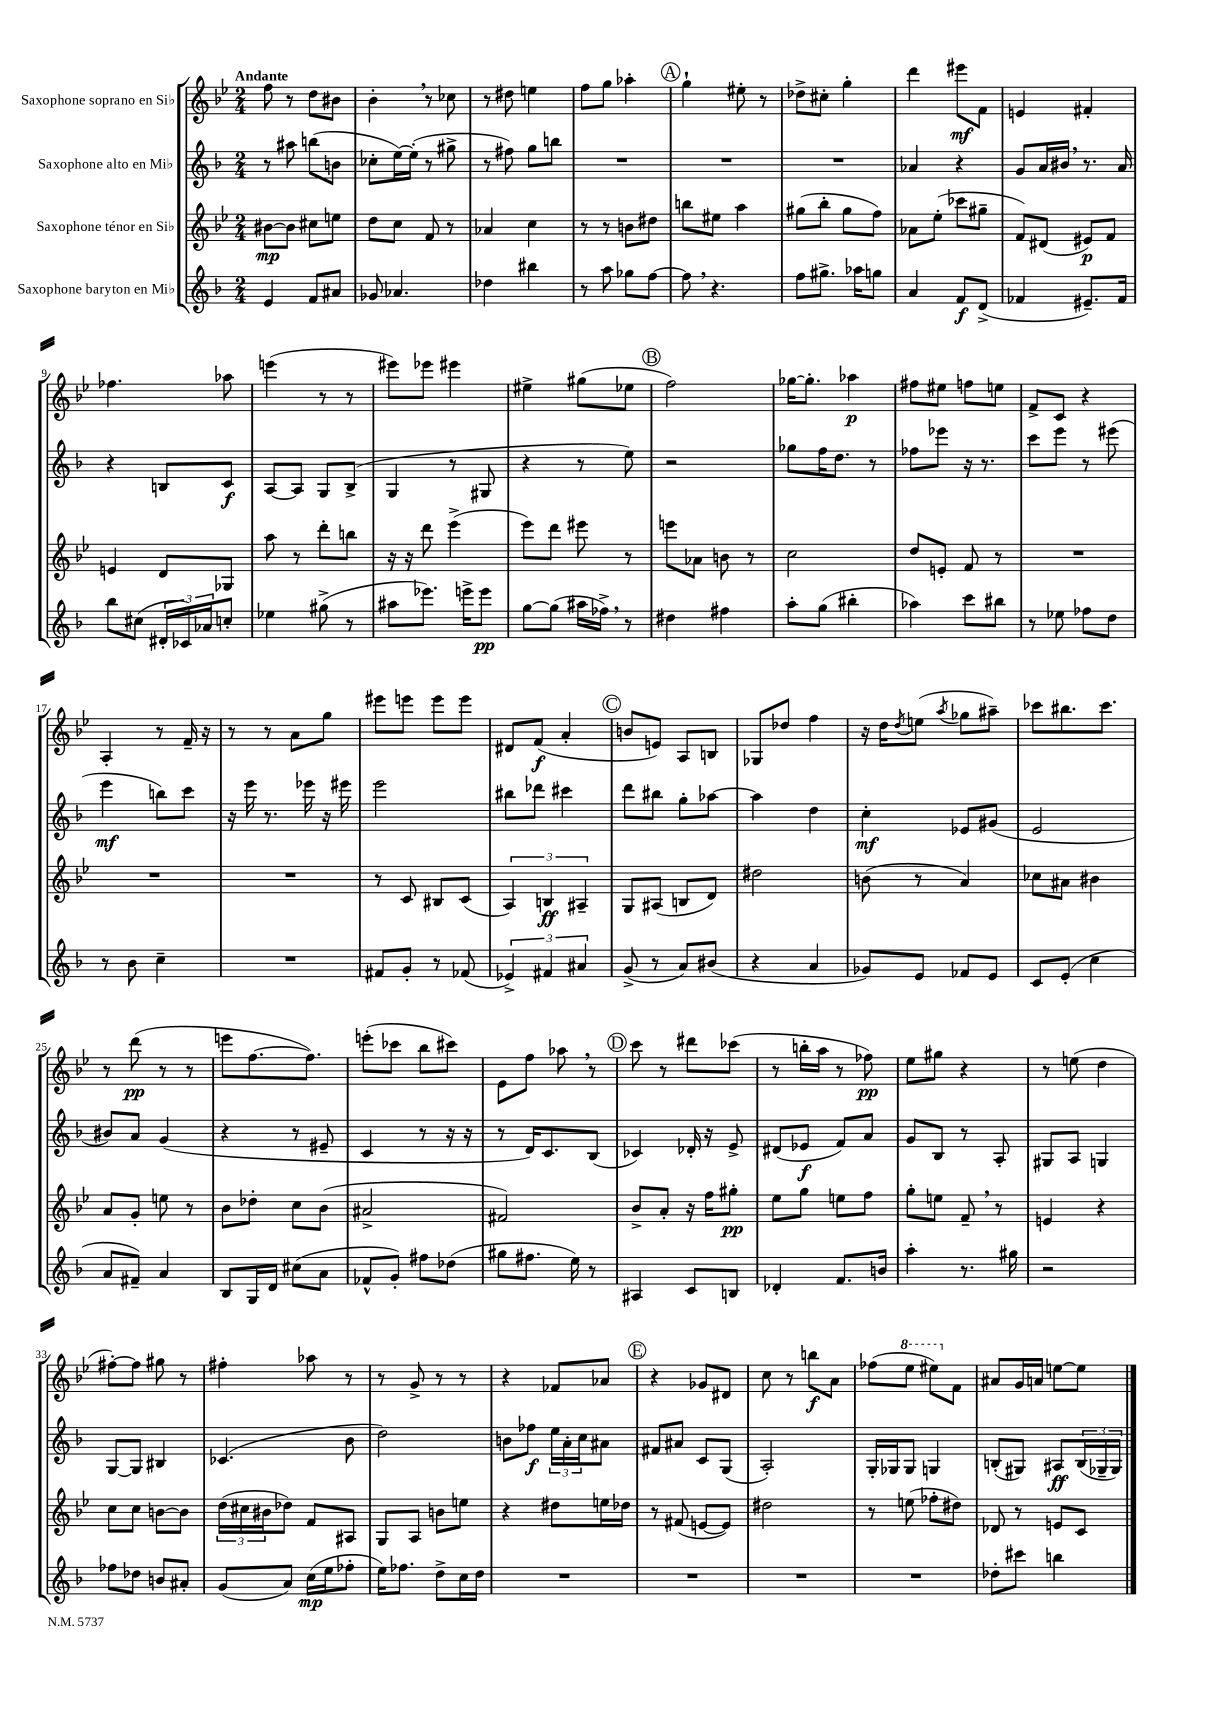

**kern	**dynam	**kern	**dynam	**kern	**dynam	**kern	**dynam
*part4	*part4	*part3	*part3	*part2	*part2	*part1	*part1
*staff4	*staff4	*staff3	*staff3	*staff2	*staff2	*staff1	*staff1
*I"Saxophone baryton en Mi♭	*	*I"Saxophone ténor en Si♭	*	*I"Saxophone alto en Mi♭	*	*I"Saxophone soprano en Si♭	*
*clefG2	*	*clefG2	*	*clefG2	*	*clefG2	*
*k[b-]	*	*k[b-e-]	*	*k[b-]	*	*k[b-e-]	*
*M2/4	*	*M2/4	*	*M2/4	*	*M2/4	*
=1	=1	=1	=1	=1	=1	=1	=1
!	!	!	!	!	!	!LO:TX:a:B:t=Andante	!
4e/	.	[8b#X\L	mp	8r	.	8ff\	.
.	.	8b#\J]	.	8aa#X\	.	8r	.
8f/L	.	8cc#X\L	.	(8bbn\L	.	8dd\L	.
8a#X/J	.	8een\J	.	8bn\J	.	8b#X\J	.
=2	=2	=2	=2	=2	=2	=2	=2
8g-X/	.	8dd\L	.	8cc-X'\L	.	4b-',\	.
4.a-X/	.	8cc\J	.	[16ee\L)	.	.	.
.	.	.	.	(16ee'\JJ]	.	.	.
.	.	8f/	.	8r	.	8r	.
.	.	8r	.	8gg#X^\	.	8cc-X\	.
=3	=3	=3	=3	=3	=3	=3	=3
4dd-X\	.	4a-X/	.	8r	.	8r	.
.	.	.	.	8ff#X\)	.	8dd#X\	.
4bb#X\	.	4cc\	.	8gg\L	.	4een\	.
.	.	.	.	8bbn\J	.	.	.
=4	=4	=4	=4	=4	=4	=4	=4
8r	.	8r	.	2r	.	8ff\L	.
8aa\	.	8r	.	.	.	8gg\J	.
8gg-X\L	.	8bn\L	.	.	.	4aa-X'\	.
[8ff\J	.	8dd#X\J	.	.	.	.	.
!!LO:REH:place=s1:t=A
=5	=5	=5	=5	=5	=5	=5	=5
8ff,\]	.	8bbn\L	.	2r	.	4gg`\	.
4.r	.	8ee#X\J	.	.	.	.	.
.	.	4aa\	.	.	.	8ee#X'\	.
.	.	.	.	.	.	8r	.
=6	=6	=6	=6	=6	=6	=6	=6
8ff\L	.	(8gg#X\L	.	2r	.	8dd-X^\L	.
8.gg#X^\J	.	8bb-'\J	.	.	.	8cc#X'\J	.
.	.	8gg#\L	.	.	.	4gg'\	.
16aa-X\KL	.	.	.	.	.	.	.
8ggn\J	.	8ff\J)	.	.	.	.	.
=7	=7	=7	=7	=7	=7	=7	=7
4a/	.	8a-X\L	.	4a-X/	.	4ddd\	.
.	.	(8ee-'\J	.	.	.	.	.
8f/L	f	8ccc-X\L	.	4r	.	8eee#X\L	mf
(8d^/J	.	8gg#X~\J	.	.	.	8f\J	.
=8	=8	=8	=8	=8	=8	=8	=8
4f-X/	.	8f/L)	.	8g/L	.	4en/	.
.	.	(8d#X/J	.	16a/L	.	.	.
.	.	.	.	16b#X,/JJ	.	.	.
8.e#X~/L)	.	8e#X/L)	p	8.r	.	4f#X'/	.
.	.	8f/J	.	.	.	.	.
16f-/Jk	.	.	.	16a/	.	.	.
!!LO:LB:g=z
=9	=9	=9	=9	=9	=9	=9	=9
8bb-\L	.	4en/	.	4r	.	4.ff-X\	.
(8cc#X\J	.	.	.	.	.	.	.
24d#X'/LL	.	8d/L	.	8Bn/L	.	.	.
24c-X/)	.	.	.	.	.	.	.
24a-X/J	.	.	.	.	.	.	.
8ccn'/J	.	8G-X/J	.	8c/J	f	8aa-X\	.
=10	=10	=10	=10	=10	=10	=10	=10
4ee-X\	.	8aa\	.	[8A/L	.	(4eeen\	.
.	.	8r	.	8A/J]	.	.	.
(8gg#X^\	.	8ddd'\L	.	8G/L	.	8r	.
8r	.	8bbn\J	.	(8B-^/J	.	8r	.
=11	=11	=11	=11	=11	=11	=11	=11
8aa#X\L	.	16r	.	4G/	.	8eee#X\L)	.
.	.	16r	.	.	.	.	.
8.eee-X\J)	.	8ddd\	.	.	.	8eee-X\J	.
.	.	(4eee-^\	.	8r	.	4eee#X\	.
16eeen^\KL	.	.	.	.	.	.	.
8eee\J	pp	.	.	8G#X/	.	.	.
=12	=12	=12	=12	=12	=12	=12	=12
[8gg\L	.	8eee-\L)	.	4r	.	4ee#X^\	.
(8gg\J]	.	8ddd\J	.	.	.	.	.
16aa#X\LL	.	8eee#X\	.	8r	.	(8gg#X\L	.
16ff-X^,\JJ)	.	.	.	.	.	.	.
8r	.	8r	.	8ee\)	.	8ee-X\J	.
!!LO:REH:place=s1:t=B
=13	=13	=13	=13	=13	=13	=13	=13
4dd#X\	.	8eeen\L	.	2r	.	2ff\)	.
.	.	8a-X\J	.	.	.	.	.
4ff#X\	.	8bn\	.	.	.	.	.
.	.	8r	.	.	.	.	.
=14	=14	=14	=14	=14	=14	=14	=14
8aa'\L	.	2cc\	.	8gg-X\L	.	[16gg-X\KL	.
.	.	.	.	.	.	8.gg-'\J]	.
(8gg\J	.	.	.	16ff\K	.	.	.
.	.	.	.	8.dd\J	.	.	.
4bb#X'\	.	.	.	.	.	4aa-X\	p
.	.	.	.	8r	.	.	.
=15	=15	=15	=15	=15	=15	=15	=15
4aa-X\)	.	8dd/L	.	8ff-X\L	.	8ff#X\L	.
.	.	8en'/J	.	8eee-X\J	.	8ee#X\J	.
8ccc\L	.	8f/	.	16r	.	8ffn\L	.
.	.	.	.	8.r	.	.	.
8bb#X\J	.	8r	.	.	.	8een\J	.
=16	=16	=16	=16	=16	=16	=16	=16
8r	.	2r	.	8ccc\L	.	8f^/L	.
8ee-X\	.	.	.	8eee\J	.	8c/J	.
8ff-X\L	.	.	.	8r	.	4r	.
8dd\J	.	.	.	(8eee#X\	.	.	.
!!LO:LB:g=z
=17	=17	=17	=17	=17	=17	=17	=17
8r	.	2r	.	4eee\	mf	4A'/	.
8b-\	.	.	.	.	.	.	.
4cc~\	.	.	.	8bbn\L)	.	8r	.
.	.	.	.	8ccc\J	.	16f~/	.
.	.	.	.	.	.	16r	.
=18	=18	=18	=18	=18	=18	=18	=18
2r	.	2r	.	16r	.	8r	.
.	.	.	.	16eee\	.	.	.
.	.	.	.	8.r	.	8r	.
.	.	.	.	.	.	8a\L	.
.	.	.	.	16eee-X\	.	.	.
.	.	.	.	16r	.	8gg\J	.
.	.	.	.	16eee#X\	.	.	.
=19	=19	=19	=19	=19	=19	=19	=19
8f#X/L	.	8r	.	2eee\	.	8eee#X\L	.
8g'/J	.	8c/	.	.	.	8eeen\J	.
8r	.	8B#X/L	.	.	.	8eee\L	.
(8f-X/	.	(8c/J	.	.	.	8eee\J	.
=20	=20	=20	=20	=20	=20	=20	=20
6e-X^/)	.	6A/)	.	8bb#X\L	.	8d#X/L	.
.	.	.	.	8ddd-X\J	.	(8f/J	f
6f#X/	.	6Bn/	ff	.	.	.	.
.	.	.	.	4ccc#X\	.	4a'/	.
6a#X/	.	6A#X~/	.	.	.	.	.
!!LO:REH:place=s1:t=C
=21	=21	=21	=21	=21	=21	=21	=21
(8g^/	.	8G/L	.	8ddd\L	.	8bn/L	.
8r	.	(8A#X/J	.	8bb#X\J	.	8en/J)	.
8a/L)	.	8Bn/L	.	8gg'\L	.	8A/L	.
(8b#X/J	.	8d/J)	.	[8aa-X\J	.	8Bn/J	.
=22	=22	=22	=22	=22	=22	=22	=22
4r	.	2dd#X\	.	4aa-\]	.	8G-X/L	.
.	.	.	.	.	.	8dd-X/J	.
4a/	.	.	.	4dd\	.	4ff\	.
=23	=23	=23	=23	=23	=23	=23	=23
8g-X/L)	.	(8bn\	.	4cc'\	mf	16r	.
.	.	.	.	.	.	16dd\KL	.
.	.	.	.	.	.	8qdd/	.
8e/J	.	8r	.	.	.	(8een\J	.
.	.	.	.	.	.	8qaa/	.
8f-X/L	.	4a/)	.	8e-X/L	.	8gg-X\L	.
8e/J	.	.	.	(8g#X/J	.	8aa#X~\J)	.
=24	=24	=24	=24	=24	=24	=24	=24
8c/L	.	8cc-X\L	.	2e/	.	8ccc-X\L	.
(8e'/J	.	8a#X\J	.	.	.	8.bb#X\	.
4cc\	.	4b#X\	.	.	.	.	.
.	.	.	.	.	.	8.ccc-\J	.
!!LO:LB:g=z
=25	=25	=25	=25	=25	=25	=25	=25
8a/L	.	8a/L	.	8b#X/L)	.	8r	.
8f#X~/J)	.	8g'/J	.	8a/J	.	(8ddd\	pp
4a/	.	8een\	.	(4g/	.	8r	.
.	.	8r	.	.	.	8r	.
=26	=26	=26	=26	=26	=26	=26	=26
8B-/L	.	8b-\L	.	4r	.	8eeen\L	.
16G/L	.	8dd-X'\J	.	.	.	[8.ff\	.
16d/JJ	.	.	.	.	.	.	.
(8cc#X\L	.	8cc\L	.	8r	.	.	.
.	.	.	.	.	.	8.ff\J])	.
8a\J	.	(8b-\J	.	8e#X~/	.	.	.
=27	=27	=27	=27	=27	=27	=27	=27
8f-X^^/L	.	2a#X^/	.	4c/	.	(8eeen'\L	.
8g'/J)	.	.	.	.	.	8ccc-X\J	.
8ff#X\L	.	.	.	8r	.	8bb-\L	.
(8dd-X\J	.	.	.	16r	.	8ccc#X\J)	.
.	.	.	.	16r	.	.	.
=28	=28	=28	=28	=28	=28	=28	=28
8gg#X\L	.	2f#X/)	.	8r	.	8e-\L	.
8.ff#X\J	.	.	.	16d/KL)	.	8ff\J	.
.	.	.	.	8.c/	.	.	.
.	.	.	.	.	.	8aa-X,\	.
16ee\)	.	.	.	.	.	.	.
8r	.	.	.	(8B-/J	.	8r	.
!!LO:REH:place=s1:t=D
=29	=29	=29	=29	=29	=29	=29	=29
4A#X/	.	8b-^/L	.	4c-X/)	.	8ccc\	.
.	.	8a'/J	.	.	.	8r	.
8c/L	.	16r	.	16d-X'/	.	8ddd#X\L	.
.	.	16ff\KL	.	16r	.	.	.
8Bn/J	.	8gg#X'\J	pp	8e^/	.	(8ccc-X\J	.
=30	=30	=30	=30	=30	=30	=30	=30
4d-X'/	.	8ee-\L	.	(8d#X/L	.	8r	.
.	.	8gg\J	.	8e-X/J	f	16bbn'\LL	.
.	.	.	.	.	.	16aa\JJ	.
8.f/L	.	8een\L	.	8f/L)	.	8r	.
.	.	8ff\J	.	8a/J	.	8ff-X\)	pp
16bn/Jk	.	.	.	.	.	.	.
=31	=31	=31	=31	=31	=31	=31	=31
4aa'\	.	8gg'\L	.	8g/L	.	8ee-\L	.
.	.	8een\J	.	8B-/J	.	8gg#X\J	.
8.r	.	8f~,/	.	8r	.	4r	.
.	.	8r	.	8A'/	.	.	.
16gg#X\	.	.	.	.	.	.	.
=32	=32	=32	=32	=32	=32	=32	=32
2r	.	4en/	.	8G#X/L	.	8r	.
.	.	.	.	8A/J	.	(8een\	.
.	.	4r	.	4Gn/	.	4dd\	.
!!LO:LB:g=z
=33	=33	=33	=33	=33	=33	=33	=33
8ff-X\L	.	8cc\L	.	[8G/L	.	[8ff#X'\L)	.
8dd-X\J	.	8cc\J	.	8G/J]	.	8ff#\J]	.
8bn/L	.	[8bn\L	.	4B#X/	.	8gg#X\	.
8a#X'/J	.	8b\J]	.	.	.	8r	.
=34	=34	=34	=34	=34	=34	=34	=34
(8g/L	.	(24dd\LL	.	(4.c-X/	.	4ff#X'\	.
.	.	24cc#X\	.	.	.	.	.
.	.	24b#X\J	.	.	.	.	.
8a/J)	.	8dd-X\J)	.	.	.	.	.
(16cc\LL	mp	8f/L	.	.	.	8aa-X\	.
16ee\J	.	.	.	.	.	.	.
8ff-X'\J	.	8A#X/J	.	8b-\	.	8r	.
=35	=35	=35	=35	=35	=35	=35	=35
16ee\KL)	.	8G/L	.	2dd\)	.	8r	.
8.ff-X\J	.	.	.	.	.	.	.
.	.	8A/J	.	.	.	8g^/	.
8dd^\L	.	8bn\L	.	.	.	8r	.
16cc\L	.	8een\J	.	.	.	8r	.
16dd\JJ	.	.	.	.	.	.	.
=36	=36	=36	=36	=36	=36	=36	=36
2r	.	4r	.	8bn\L	.	4r	.
.	.	.	.	8ff-X\J	f	.	.
.	.	8dd#X\L	.	24ee\LL	.	8f-X/L	.
.	.	.	.	24a'\	.	.	.
.	.	.	.	24cc\J	.	.	.
.	.	16een\L	.	8a#X\J	.	8a-X/J	.
.	.	16dd-X\JJ	.	.	.	.	.
!!LO:REH:place=s1:t=E
=37	=37	=37	=37	=37	=37	=37	=37
2r	.	8r	.	8f#X/L	.	4r	.
.	.	(8f#X/	.	8a#X/J	.	.	.
.	.	[8en/L	.	8c/L	.	8g-X/L	.
.	.	8e/J])	.	(8G/J	.	8d#X/J	.
=38	=38	=38	=38	=38	=38	=38	=38
2r	.	2dd#X\	.	2A'/)	.	8cc\	.
.	.	.	.	.	.	8r	.
.	.	.	.	.	.	8bbn\L	f
.	.	.	.	.	.	8a\J	.
=39	=39	=39	=39	=39	=39	=39	=39
2r	.	8r	.	16G'/LL	.	(8ff-X\L	.
.	.	.	.	16G-X/J	.	.	.
*	*	*	*	*	*	*8va	*
.	.	(8een\	.	8G-/J	.	8eee-\J	.
.	.	8ff-X'\L	.	4Gn/	.	8eee#X\L)	.
*	*	*	*	*	*	*X8va	*
.	.	8dd#X\J)	.	.	.	8f\J	.
=40	=40	=40	=40	=40	=40	=40	=40
8dd-X'\L	.	8d-X/	.	(8Bn'/L	.	8a#X/L	.
8ccc#X\J	.	8r	.	8G#X/J)	.	16g/L	.
.	.	.	.	.	.	16an/JJ	.
4bbn\	.	8en/L	.	8A#X/L	ff	[8een\L	.
.	.	8c/J	.	(24B/L	.	8ee\J]	.
.	.	.	.	24G-X~/	.	.	.
.	.	.	.	24G-/JJ)	.	.	.
==	==	==	==	==	==	==	==
*-	*-	*-	*-	*-	*-	*-	*-
